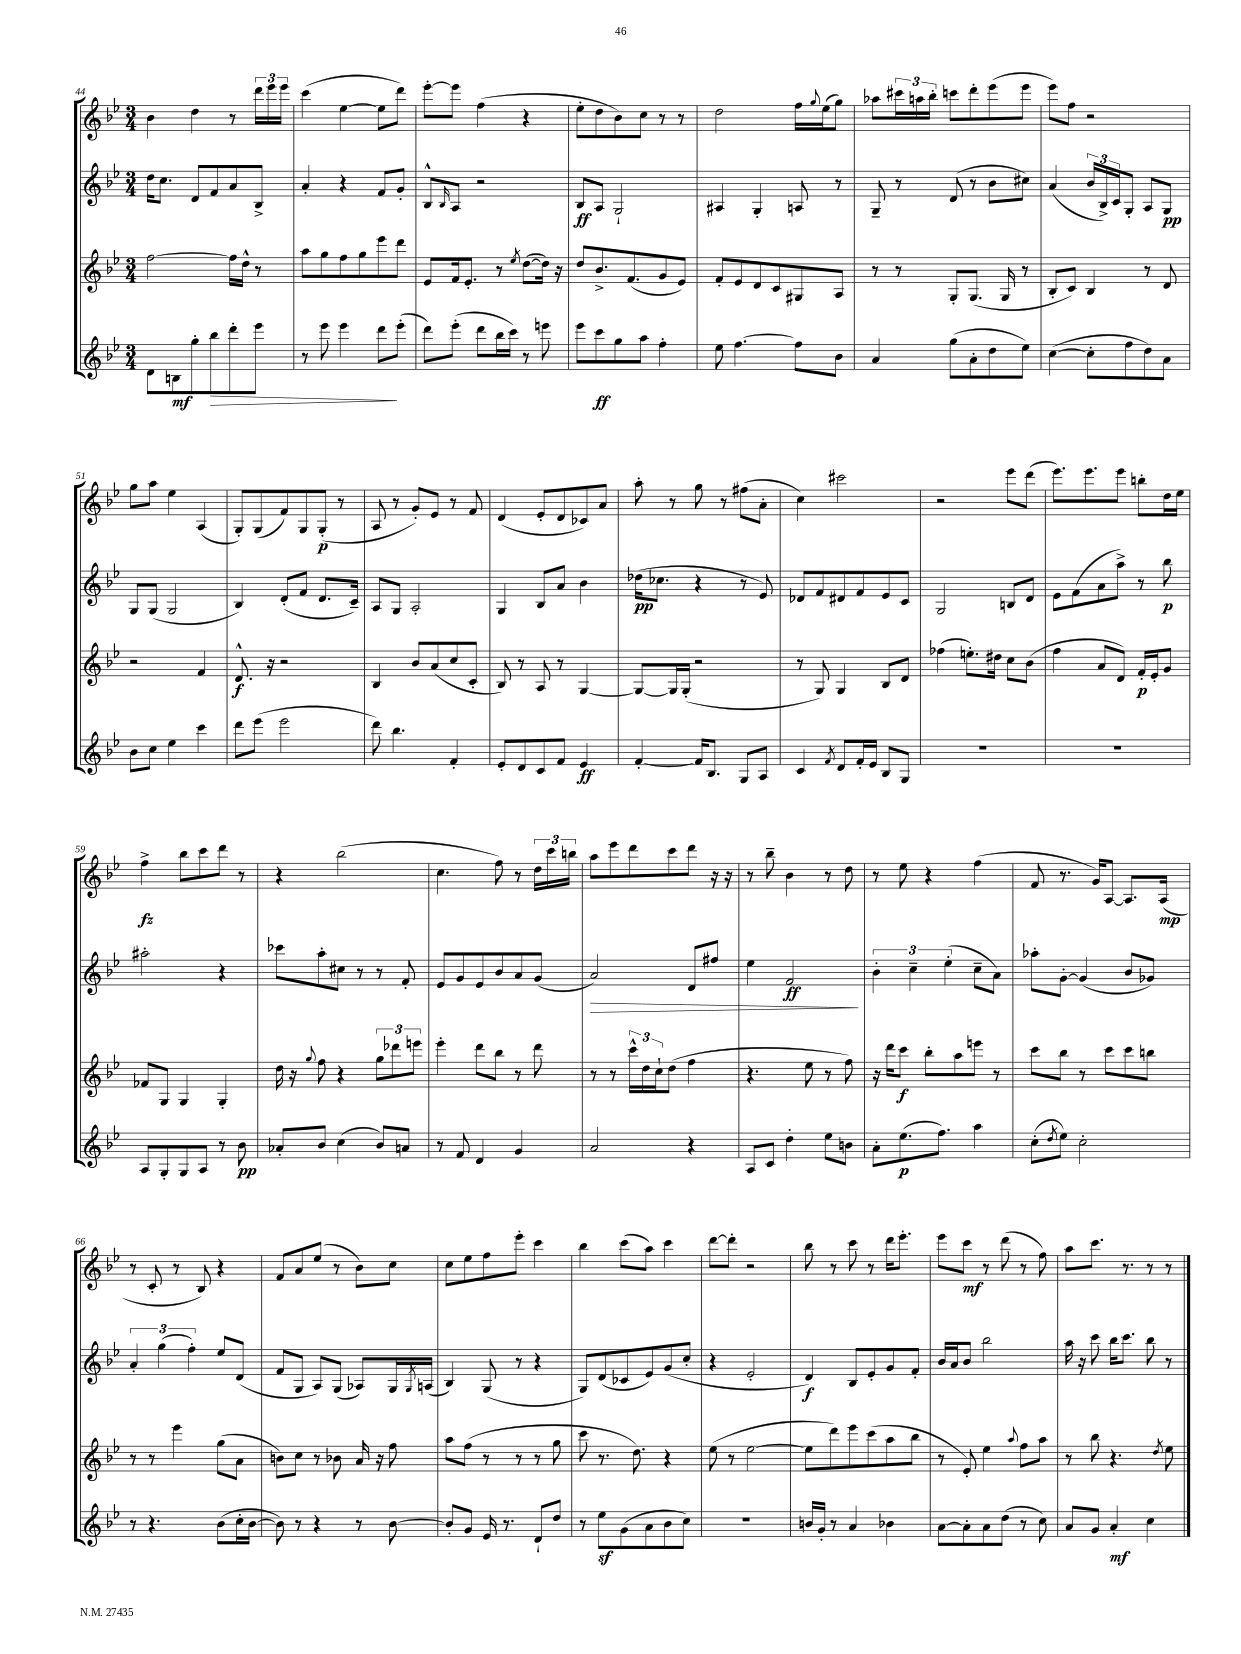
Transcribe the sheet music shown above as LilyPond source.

<<
\new StaffGroup <<
\new Staff = "s0" {
    \clef treble \key bes \major \numericTimeSignature \time 3/4
    bes'4 d''4 r8 \tuplet 3/2 { d'''16 ees'''16 ees'''16 } |
    c'''4( ees''4~ ees''8 d'''8) |
    ees'''8~-. ees'''8 f''4( r4 |
    ees''8-. d''8 bes'8) c''8 r8 r8 |
    d''2 f''16 \appoggiatura { g''8 } ees''16( g''8) |
    aes''8 \tuplet 3/2 { cis'''16 a''16 bes''16-. } c'''8 d'''8-. ees'''8( ees'''8 |
    ees'''8) f''8 r2 |
    g''8 a''8 ees''4 a4( |
    g8-.) g8( f'8) g8 g8-.\p( r8 |
    a8 r8 g'8-.) ees'8 r8 f'8 |
    d'4( ees'8-. d'8 ces'8) a'8 |
    a''8-. r8 g''8 r8 fis''8( a'8-. |
    c''4) cis'''2 |
    r2 ees'''8 d'''8( |
    ees'''8.) ees'''8. ees'''8 b''8-. d''16 ees''16 |
    f''4->\fz bes''8 c'''8 d'''8 r8 |
    r4 bes''2( |
    c''4. f''8) r8 \tuplet 3/2 { d''16 c'''16 b''16 } |
    a''8 ees'''8 d'''8 c'''8 d'''8 r16 r16 |
    r8 bes''8-- bes'4 r8 d''8 |
    r8 ees''8 r4 f''4( |
    f'8 r8. g'16) a8~ a8. a16\mp( |
    r8 c'8-. r8 bes8) r4 |
    f'8 a'8 ees''8( r8 bes'8) c''8 |
    c''8 ees''8 f''8 ees'''8-. c'''4 |
    bes''4 c'''8( a''8) c'''4 |
    d'''8~ d'''8-. r2 |
    bes''8 r8 c'''8 r8 d'''16 ees'''8.-. |
    ees'''8 c'''8\mf r8 d'''8( r8 f''8) |
    a''8 c'''8. r8. r8 r8 \bar "|." |
}
\new Staff = "s1" {
    \clef treble \key bes \major \numericTimeSignature \time 3/4
    d''16 c''8. d'8 f'8 a'8 bes8-> |
    a'4-. r4 f'8 g'8-. |
    bes8-^ \grace { bes16 } a8 r2 |
    bes8\ff a8 g2-! |
    ais4 g4-. a8 r8 |
    g8-- r8 d'8( r8 bes'8 cis''8) |
    a'4( \tuplet 3/2 { bes'16 bes16->) c'16 } g8-. a8 g8\pp |
    g8 g8( g2 |
    bes4) d'8-.( f'8 d'8. c'16--) |
    a8 g8 a2-. |
    g4 bes8 a'8 bes'4 |
    des''16\pp( ces''8. r4 r8 ees'8) |
    des'8 f'8 dis'8 f'8 ees'8 c'8 |
    g2 b8 d'8 |
    ees'8 f'8( a'8 a''8->) r8 bes''8\p |
    ais''2-. r4 |
    ces'''8 a''8-. cis''8 r8 r8 f'8-. |
    ees'8 g'8 ees'8 bes'8 a'8 g'8( |
    a'2\>) d'8 fis''8 |
    ees''4 f'2\ff\! |
    \tuplet 3/2 { bes'4-. c''4-- ees''4-.( } c''8-- a'8) |
    aes''8-. g'8~-. g'4( bes'8 ges'8) |
    \tuplet 3/2 { a'4-. g''4( f''4-.) } ees''8 d'8( |
    f'8 g8 a8) g8( aes8) g16 \acciaccatura { g8 } a16( |
    bes4) g8( r8 r4 |
    g8) d'8( ces'8 ees'8) g'8( c''8-. |
    r4 ees'2-. |
    d'4\f) bes8 ees'8-. g'8 f'8-. |
    bes'16 a'16 bes'8 bes''2 |
    a''16 r16 c'''8 bes''16 c'''8. bes''8 r8 \bar "|." |
}
\new Staff = "s2" {
    \clef treble \key bes \major \numericTimeSignature \time 3/4
    f''2~ f''16 d''16-^ r8 |
    a''8 g''8 f''8 g''8 ees'''8 d'''8 |
    ees'8 f'16 ees'8.-. r8 \acciaccatura { ees''8 } d''8~( d''16) r16 |
    d''8 bes'8.-> f'8.( g'8 ees'8) |
    f'8-. ees'8 d'8 c'8 gis8 a8 |
    r8 r8 g8-. g8.( g16 r8 |
    bes8-. c'8) bes4 r8 d'8 |
    r2 f'4 |
    d'8.-^\f r16 r2 |
    bes4 bes'8 a'8( c''8 c'8-. |
    bes8) r8 a8 r8 g4~ |
    g8~ g16 g16-.( r2 |
    r8 g8) g4 bes8 d'8 |
    fes''4( e''8.-.) dis''16 c''8 bes'8( |
    f''4 a'8 d'8) f'16-.\p ees'16-. g'8 |
    fes'8 g8 g4 g4-. |
    d''16 r16 \appoggiatura { g''8 } f''8 r4 \tuplet 3/2 { g''8 des'''8 e'''8 } |
    ees'''4-. d'''8 bes''8 r8 d'''8 |
    r8 r8 \tuplet 3/2 { c'''16-^ d''16 c''16-! } d''8( f''4 |
    r4. ees''8 r8 f''8) |
    r16 d'''16 c'''8\f bes''8-. a''8 e'''8 r8 |
    c'''8 bes''8 r8 c'''8 c'''8 b''8 |
    r8 r8 ees'''4 g''8( a'8 |
    b'8) c''8 r8 bes'8 a'16 r16 f''8 |
    a''8 f''8( r8 r8 r8 g''8 |
    c'''8 r8. d''8.) r4 |
    ees''8( r8 ees''2~ |
    ees''8 d'''8) ees'''8 c'''8( a''8 bes''8 |
    r8 ees'8-.) ees''4 \appoggiatura { a''8 } f''8 a''8 |
    r8 bes''8 r4. \acciaccatura { d''8 } ees''8 \bar "|." |
}
\new Staff = "s3" {
    \clef treble \key bes \major \numericTimeSignature \time 3/4
    d'8 b8\mf g''8-. bes''8\> d'''8-. ees'''8 |
    r8 ees'''8 ees'''4 d'''8\! ees'''8-.( |
    d'''8) ees'''8-.( d'''8 bes''16 c'''16) r8 e'''8 |
    ees'''8 c'''8\ff g''8 a''8 f''4-. |
    ees''8 f''4.~ f''8 bes'8 |
    a'4 g''8( a'8-. d''8 ees''8) |
    c''4~( c''8-. f''8 d''8) a'8 |
    bes'8 c''8 ees''4 c'''4 |
    d'''8 ees'''8( ees'''2 |
    d'''8) bes''4. f'4-. |
    ees'8-. d'8 c'8 f'8 ees'4\ff |
    f'4~-. f'16 bes8. g8 a8 |
    c'4 \acciaccatura { f'8 } d'8 f'16-. ees'16 bes8 g8 |
    R2. |
    R2. |
    a8 g8-. g8 a8 r8 bes'8\pp |
    aes'8-. bes'8 c''4( bes'8) a'8 |
    r8 f'8 d'4 g'4 |
    a'2 r4 |
    a8 c'8 d''4-. ees''8 b'8 |
    a'8-. ees''8.\p( f''8.) a''4 |
    c''8-.( \acciaccatura { d''8 } ees''8) c''2-. |
    r8 r4. bes'8( c''16-. bes'16~ |
    bes'8) r8 r4 r8 bes'8~ |
    bes'8-. g'8 ees'16 r8. d'8-! d''8 |
    r8 ees''8\sf g'8( a'8 bes'8 c''8) |
    R2. |
    b'16 g'16-. r8 a'4 bes'4 |
    a'8~ a'8-. a'8 d''8( r8 c''8) |
    a'8 g'8 a'4-.\mf c''4 \bar "|." |
}
>>
>>
\layout { \context { \Score currentBarNumber = #44 } }
